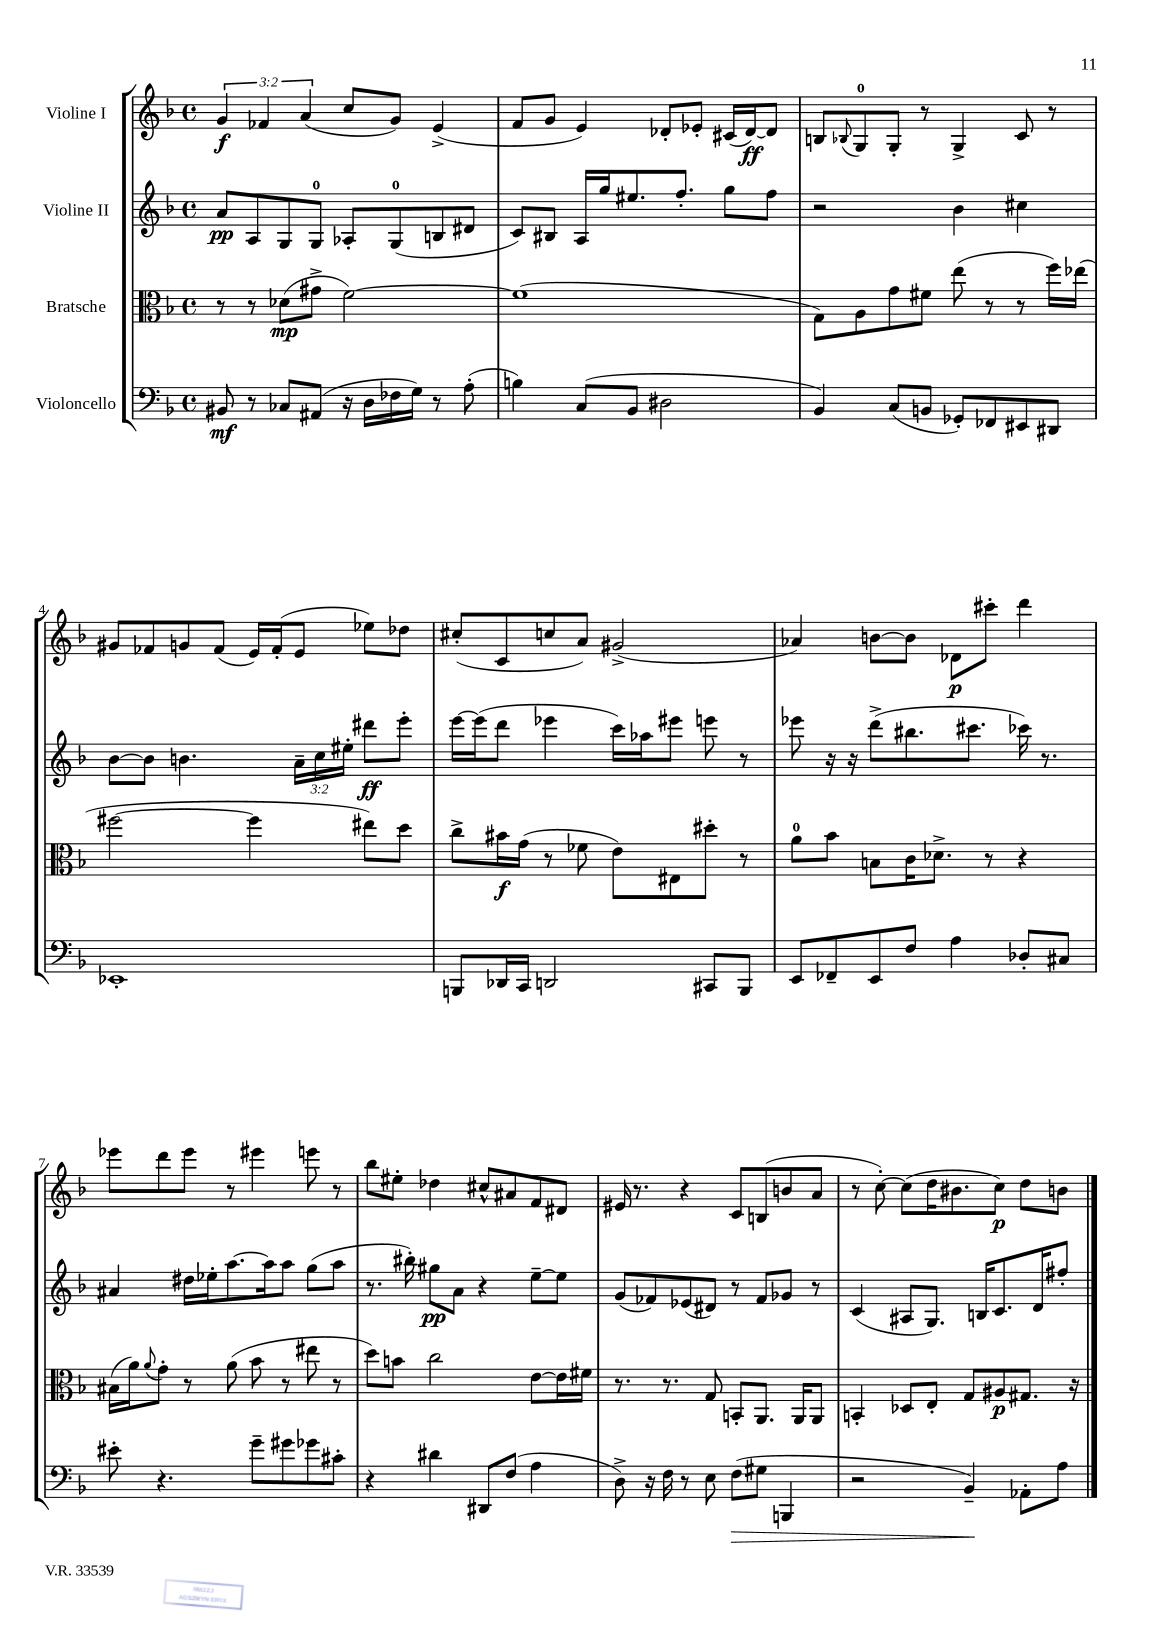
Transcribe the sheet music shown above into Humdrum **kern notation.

**kern	**kern	**kern	**kern
*staff4	*staff3	*staff2	*staff1
*clefF4	*clefC3	*clefG2	*clefG2
*k[b-]	*k[b-]	*k[b-]	*k[b-]
*M4/4	*M4/4	*M4/4	*M4/4
*met(c)	*met(c)	*met(c)	*met(c)
8BB#	8r	8a	6g
8r	8r	8A	.
.	.	.	6f-
8C-	(8d-	8G	.
.	.	.	(6a
(8AA#	8g#^	8G	.
16r	[2f)	8A-'	8cc
16D	.	.	.
16F-	.	(8G	8g)
16G)	.	.	.
8r	.	8B	(4e^
(8A'	.	8d#	.
=	=	=	=
4B)	(1f]	8c)	8f
.	.	8B#	8g
(8C	.	16A	4e)
.	.	16gg	.
8BB-	.	8.ee#	.
2D#	.	.	8d-'
.	.	8.ff'	.
.	.	.	8e-'
.	.	8gg	(16c#
.	.	.	[16d-)
.	.	8ff	8d-]
=	=	=	=
4BB-)	8G)	2r	8B
.	.	.	8qqB-
.	8A	.	8G
(8C	8g	.	8G'
8BB	8f#	.	8r
8GG-')	(8ee	4b-	4G^
8FF-	8r	.	.
8EE#	8r	4cc#	8c
8DD#	16ff)	.	8r
.	(16ee-	.	.
=	=	=	=
1EE-'	[2ff#	[8b-	8g#
.	.	8b-]	8f-
.	.	4.b	8g
.	.	.	(8f-
.	4ff#]	.	16e)
.	.	.	(16f-'
.	.	24a~	8e
.	.	24cc	.
.	.	24ee#'	.
.	8ee#)	8ddd#	8ee-)
.	8dd	8eee'	8dd-
=	=	=	=
8BBB	8cc^	[16eee	(8cc#'
.	.	(16eee]	.
16DD-	16b#	8ddd	8c
16CC	(16g	.	.
2DD	8r	4eee-	8cc
.	8f-	.	8a)
.	8e)	16ccc)	(2g#^
.	.	16aa-	.
.	8E#	8eee#	.
8CC#	8dd#'	8eee	.
8BBB	8r	8r	.
=	=	=	=
8EE	8a	8eee-	4a-)
8FF-~	8b-	16r	.
.	.	16r	.
8EE	8B	(8ddd^	[8b
8F	16c	8.bb#	8b]
.	8.d-^	.	.
4A	.	.	8d-
.	.	8.ccc#	.
.	8r	.	8ccc#'
8D-'	4r	16ccc-)	4ddd
.	.	8.r	.
8C#	.	.	.
=	=	=	=
8e#'	(16B#	4a#	8eee-
.	16a)	.	.
.	8qqa	.	.
4.r	8g'	.	8ddd
.	8r	16dd#	8eee-
.	.	16ee-'	.
.	(8a	[8.aa	8r
8g~	8b-	.	4eee#
.	.	16aa]	.
8g#	8r	8aa	.
8g-	8ee#	(8gg	8eee
8c#'	8r	8aa	8r
=	=	=	=
4r	8dd)	8.r	8bb-
.	8b	.	8ee#'
.	.	16bb#')	.
4d#	2cc	8gg#	4dd-
.	.	8a	.
8DD#	.	4r	8cc#^^
(8F	.	.	8a#
4A	[8e	[8ee~	8f
.	16e]	8ee]	8d#
.	16f#	.	.
=	=	=	=
8D^)	8.r	(8g	16e#
.	.	.	8.r
16r	.	8f-)	.
16F	8.r	.	.
8r	.	(8e-	4r
8E	8G	8d#)	.
(8F	8BB'	8r	8c
8G#	8.AA	8f-	(8B
4BBB	.	8g-	8b
.	16AA	.	.
.	8AA	8r	8a
=	=	=	=
2r	4BB'	(4c	8r
.	.	.	[8cc')
.	8D-	8A#	(8cc]
.	8E'	8.G)	16dd
.	.	.	8.b#
4BB-~)	8G	.	.
.	.	16B	.
.	8A#	8.c	8cc)
8AA-'	8.G#	.	8dd
.	.	16d	.
8A	.	8ff#'	8b
.	16r	.	.
==	==	==	==
*-	*-	*-	*-
